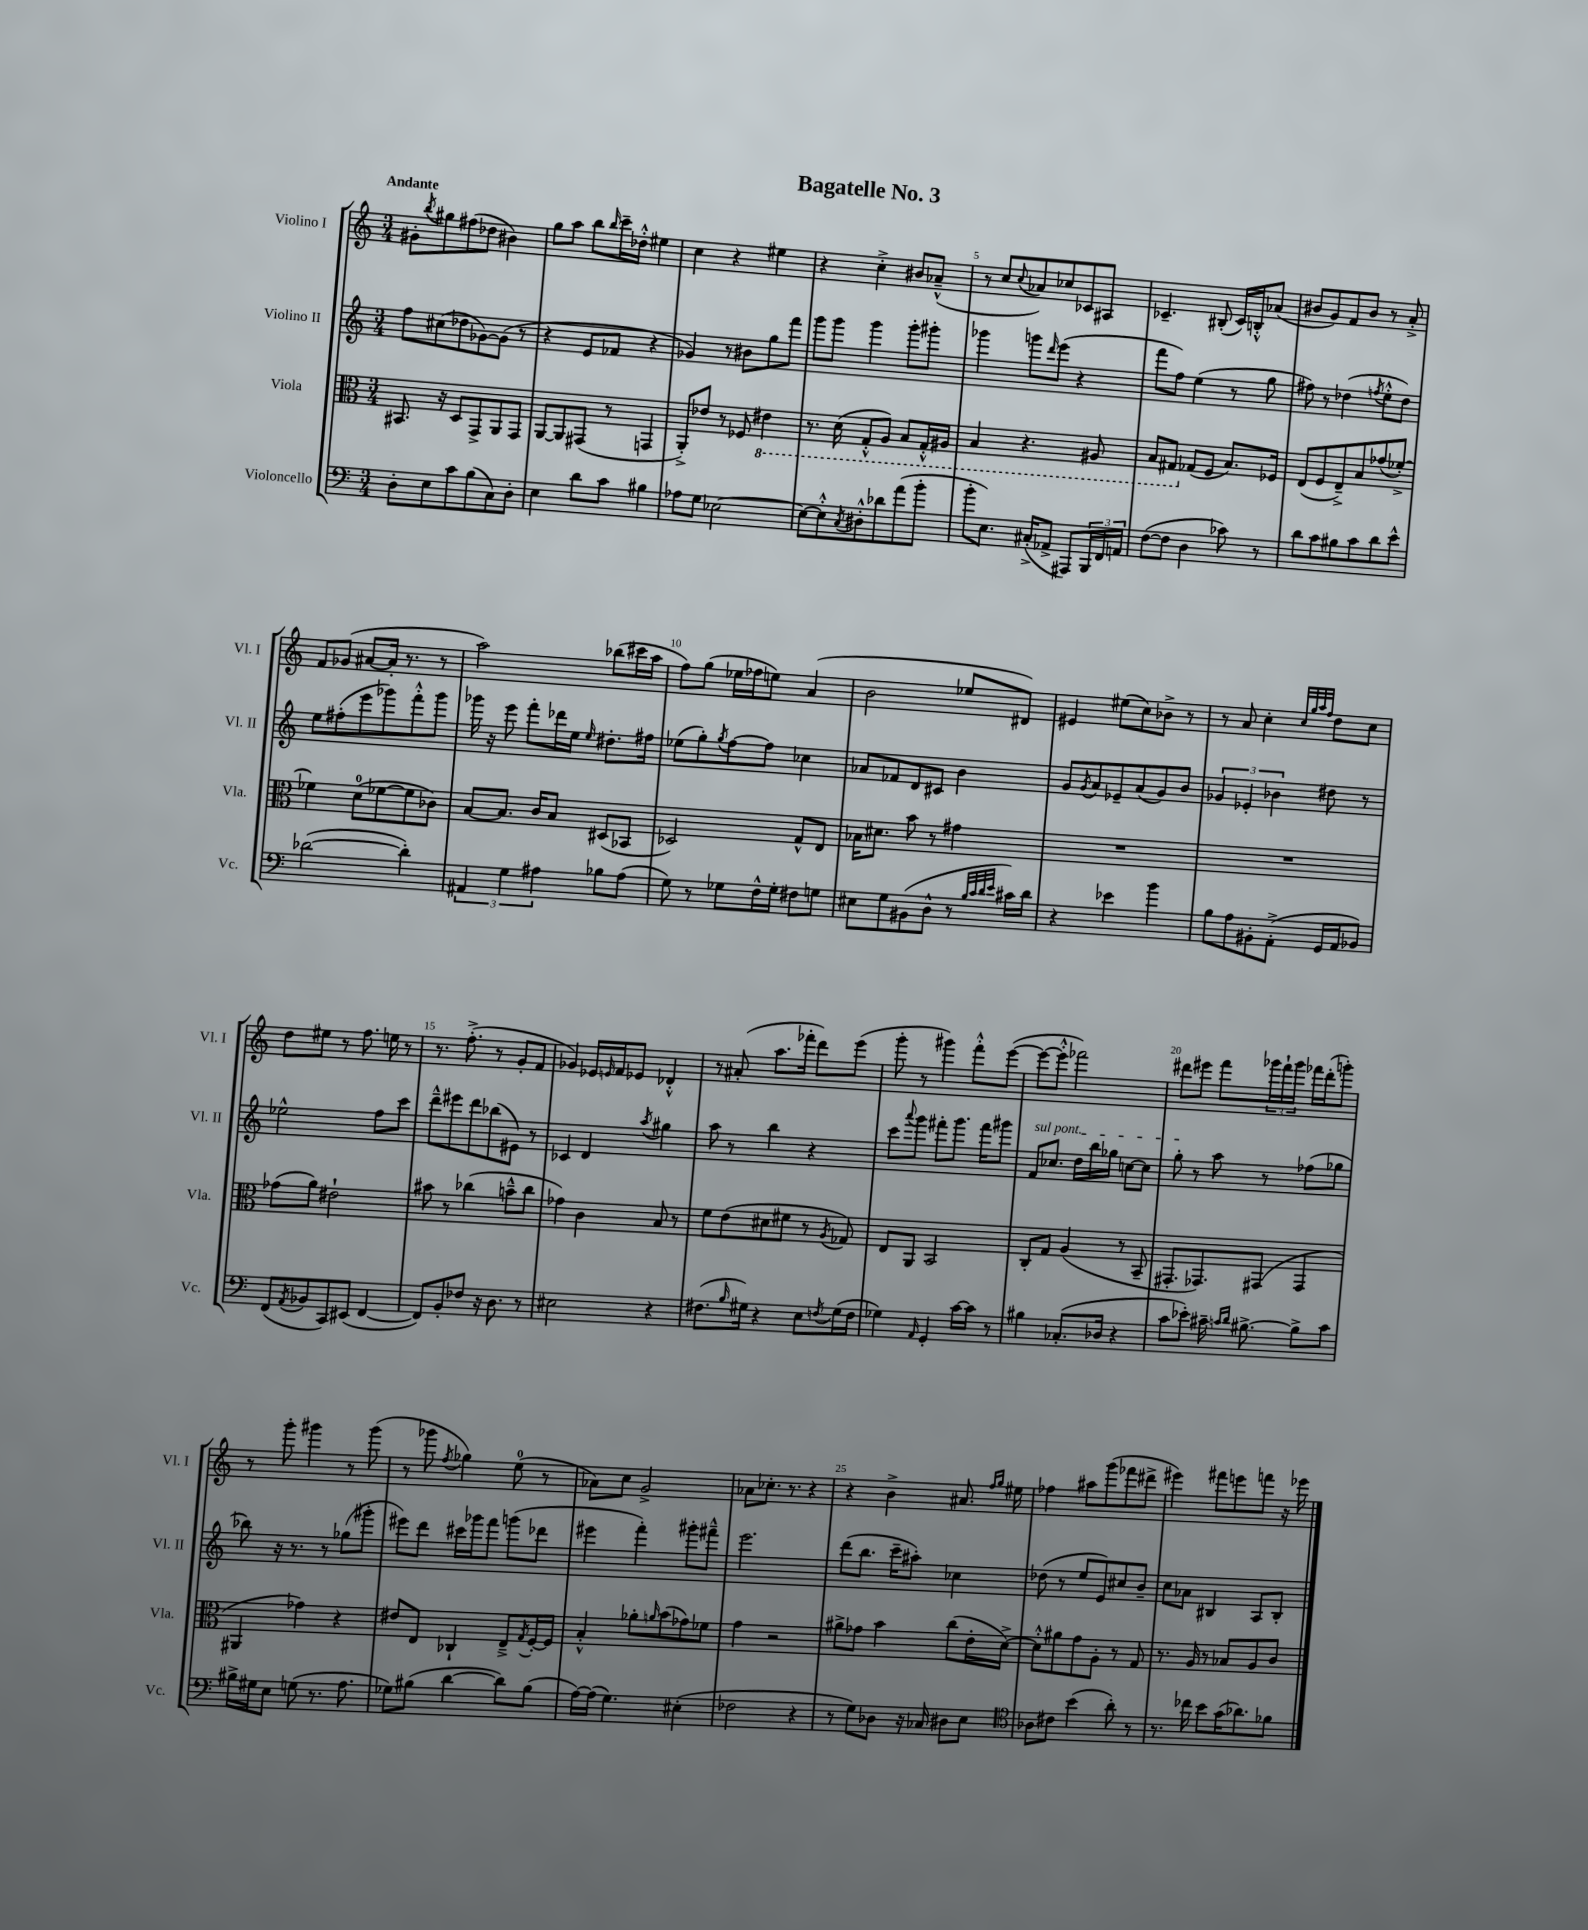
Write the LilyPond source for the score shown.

\header { title = "Bagatelle No. 3" }
<<
\new StaffGroup <<
\new Staff = "s0" \with { instrumentName = "Violino I" shortInstrumentName = "Vl. I" } {
    \clef treble \key c \major \numericTimeSignature \time 3/4 \tempo "Andante"
    gis'8-. \acciaccatura { b''8 } gis''8 fis''8( des''8 bis'4) |
    g''8 a''8 b''8 \grace { b''16 } c'''16-- des''16-.-^ eis''4 |
    c''4 r4 eis''4 |
    r4 c''4-.-> bis'8 aes'8---^( |
    r8 c''8 \appoggiatura { c''8 } aes'8) ces''8 ces'8 ais8 |
    ces'4.-- bis8-.( ces'16) b16-.-^ aes'8( |
    bis'8 g'8) f'8 bis'8 r8 a'8-.-> |
    f'8 ges'8( ais'8~ ais'16-. r8. r8 |
    a''2) bes''8( cis'''16 a''16 |
    f''8) g''8( ees''16 fes''16 e''8) a'4( |
    b'2 ees''8 dis'8) |
    eis'4 eis''8( c''8) bes'8-> r8 |
    r8 a'8 c''4-. \grace { c''32 g''32 a''32 f''32 } d''8 c''8 |
    d''8 eis''8 r8 f''8. e''16 r8 |
    r8. f''8.-.->( r8 g'8-. f'8 |
    ges'4) ees'16 \grace { e'16 } f'16 ees'8 des'4-.-^ |
    r8 ais'8-.( a''8. fes'''16-. d'''8) e'''8( |
    g'''8-. r8 gis'''4) f'''8-.-^ e'''8~( |
    e'''8~ e'''8-.-^ fes'''2) |
    dis'''8 eis'''8 f'''8 \tuplet 3/2 { ges'''16 f'''16-! ges'''16 } fes'''16 dis'''16-.( g'''8-.) |
    r8 g'''8-. gis'''4 r8 gis'''8( |
    r8 ges'''8 \acciaccatura { f''8 } ges''4) e''8-0( r8 |
    aes'8) c''8 g'2-> |
    aes'8 ces''8.-. r8. r4 |
    r4 b'4-> ais'8. \grace { f''16 g''16 } eis''16 |
    fes''4 ais''8 g'''8( fes'''8 dis'''8-> |
    eis'''4) fis'''8 e'''8 f'''8 r16 ees'''16 \bar "|." |
}
\new Staff = "s1" \with { instrumentName = "Violino II" shortInstrumentName = "Vl. II" } {
    \clef treble \key c \major \numericTimeSignature \time 3/4
    f''8 cis''8( des''8 ges'8~) ges'8( r8 |
    r4 e'8 fes'8 r4 |
    ges'4) r8 bis'8 g''8 f'''8 |
    g'''8 g'''8 g'''4 g'''8-. gis'''8-. |
    ges'''4 g'''8 \grace { d'''16 } e'''8( r4 |
    f'''8 f''8) e''4( r8 g''8 |
    fis''8) r8 des''4( \acciaccatura { f''8 } e''8-.-^ des''8) |
    e''8 fis''8-.( e'''8 ges'''8) f'''8-.-^ ges'''8 |
    ges'''16 r16 e'''8 f'''8-. des'''16 e''16 \grace { e''16 } dis''8.-. fis''16 |
    ees''8( g''8-.) \acciaccatura { g''8 } f''8~ f''8 ces''4 |
    aes'8 fes'8 d'8 cis'8 b'4 |
    g'8 \acciaccatura { g'8 } a'8 ees'8-- a'8( g'8) b'8 |
    \tuplet 3/2 { ges'4 ees'4-. bes'4 } dis''8 r8 |
    ees''2-^ f''8 c'''8 |
    d'''8---^ eis'''8 d'''8 bes''8( eis'8) r8 |
    ces'4 d'4 \acciaccatura { a''8 } gis''4 |
    a''8 r8 b''4 r4 |
    c'''8 \appoggiatura { a'''8 } g'''8 fis'''8-. g'''8. fis'''16 gis'''8 |
    \once \override TextSpanner.bound-details.left.text = \markup { \italic "sul pont." } f'8\startTextSpan ces''8. d''16 b''16 ges''16 c''8~ c''8 |
    g''8-.\stopTextSpan r8 a''8 r8 fes''8( ges''8 |
    bes''8) r16 r8. r8 ges''8( gis'''8-. |
    eis'''8) d'''8 cis'''16 ges'''16 f'''8 g'''8( des'''8 |
    eis'''4 f'''4-.) gis'''8-. fis'''8---^ |
    e'''2. |
    d'''8( b''8. c'''16-- ais''8-.) ces''4 |
    des''8( r8 e''8 e'8) cis''8 b'8-- |
    c''8 aes'8 bis4 a8 bis8-. \bar "|." |
}
\new Staff = "s2" \with { instrumentName = "Viola" shortInstrumentName = "Vla." } {
    \clef alto \key c \major \numericTimeSignature \time 3/4
    bis,8. r16 d8 g,8-> a,8 g,8 |
    a,8~ a,8 gis,8( r8 g,4 |
    a,8-.->) ees'8 r8 fes8 \ottava #-1 eis4 |
    r8. d16( g,8-.-^ a,8) b,8 g,16-.-^ ais,16 |
    b,4 r4. ais,8 |
    b,8 gis,8 \ottava #0 ges8( f8 b8.) fes16 |
    e8( f8 e8--->) b8 ges'8( fes'8~-.->) |
    fes'4 d'8-0( fes'8~ fes'8 ces'8) |
    b8~ b8. c'16 b8 dis8( bes,8 |
    des2) g8-^ e8 |
    bes16 dis'8. b'8 r8 gis'4 |
    R2. |
    R2. |
    ges'8( a'8) eis'2-! |
    bis'8 r8 ces''4( b'8---^ ces''8 |
    ges'4) c'4 b8 r8 |
    f'8 e'8( dis'8 fis'8 r8 \acciaccatura { a8 } ges8) |
    e8 a,8 b,2 |
    c8-. g8 a4( r8 b,8-- |
    gis,8.-. ges,8.) gis,8( gis,4 |
    ais,4 ges'4) r4 |
    eis'8 e8 ces4-! e8---> \acciaccatura { g8 } f16~-. f16 |
    b4-.-^ aes'8-. \grace { a'16 } b'8( ges'8) fes'8 |
    g'4 r2 |
    ais'8-> ges'8 b'4 c''8( e'16-. d'16~->) |
    d'8-.-^ ais'8 g'8 a8-. r8 g8 |
    r8. a16 r8 bes8 a8 c'8 \bar "|." |
}
\new Staff = "s3" \with { instrumentName = "Violoncello" shortInstrumentName = "Vc." } {
    \clef bass \key c \major \numericTimeSignature \time 3/4
    d8-. e8 c'8 b8( c8) d8-. |
    e4 d'8 c'8 bis4 |
    aes8 g8 ees2~ |
    ees8~ ees8-.-^ \acciaccatura { c8 } dis8-.-^ des'8 a'8( b'8-. |
    b'8-. e8.) cis16-.->( aes,8-> ais,,8) \tuplet 3/2 { b,,16 f,16 a,16 } |
    f8~( f8 d4 ces'8) r8 |
    d'8 c'8 bis8 c'8 d'8 e'8-^ |
    des'2~( des'4-.) |
    \tuplet 3/2 { ais,4 g4 ais4 } bes8 ais8( |
    g8) r8 ges8 f16-^ ges16-. fis8 g8 |
    eis8 g8 bis,8( d8-^ r8 \grace { b32 c'32 d'32 e'32 } cis'16) d'16 |
    r4 ees'4 b'4 |
    b8 a8 bis,8-. a,8-.->( g,16 a,16 bes,8) |
    f,8( \acciaccatura { a,8 } bes,8 c,8) eis,8( f,4~ |
    f,8) b,8-. fes8 r16 d8. r8 |
    eis2 r4 |
    fis8.( \grace { b16 } gis16) r4 e8 \acciaccatura { f8 } gis16( f16 |
    ges4) \grace { a,16 } g,4-. c'16~ c'16 r8 |
    bis4 ces8.-.( des16 r4 |
    c'8 ees'8-.) cis'16-- \grace { c'16 d'16 } bis8.~-> bis8-> c'8 |
    bis16-> gis16 e8 g8( r8. a8. |
    ges8) bis8( d'4~ d'8) bis8( |
    a16~) a16( g4.) eis4-.( |
    fes2 r4 |
    r8 g8) des8 r16 ces16 dis8 e8 |
    \clef tenor aes8 cis'8 b'4( a'8-.) r8 |
    r8. ces''16 b'8 g'16( aes'8.) fes'8 \bar "|." |
}
>>
>>
\layout { \context { \Score \override BarNumber.break-visibility = ##(#f #t #t) barNumberVisibility = #(every-nth-bar-number-visible 5) } }
